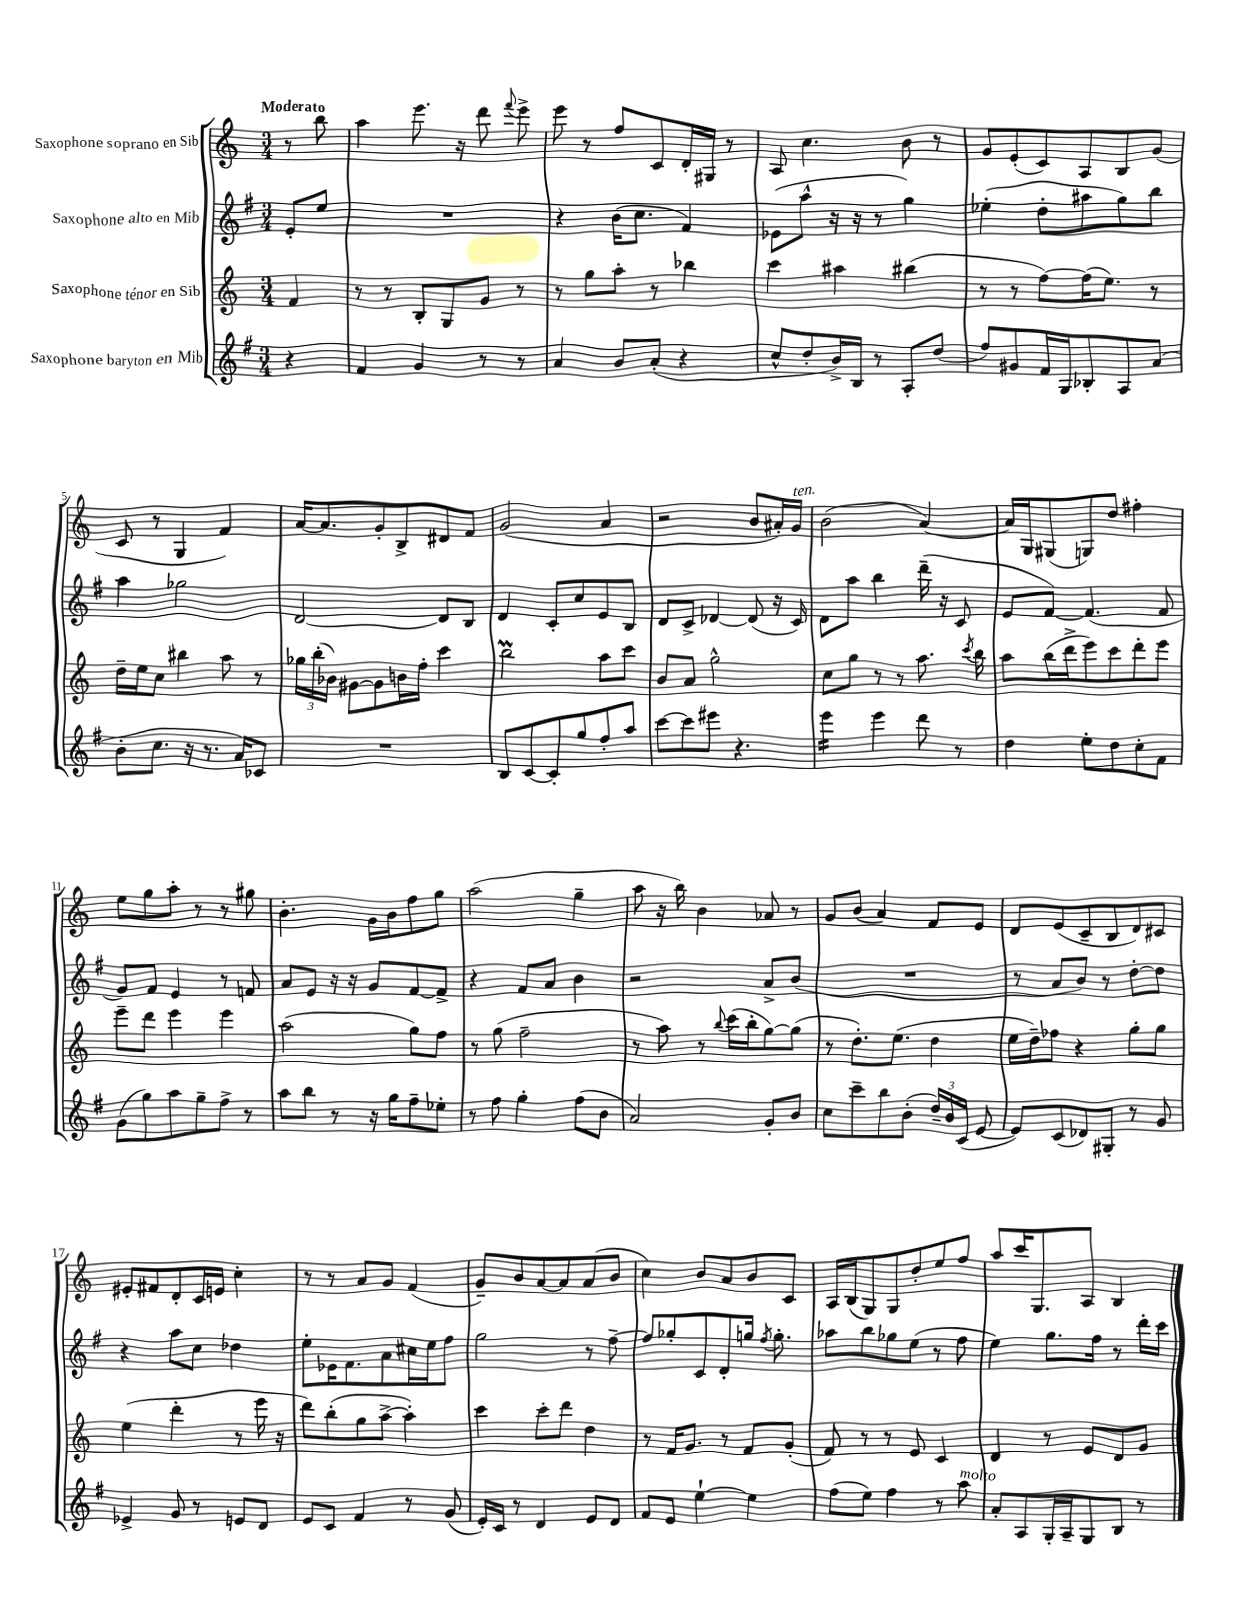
<<
\new StaffGroup <<
\new Staff = "s0" \with { instrumentName = "Saxophone soprano en Sib" } {
    \clef treble \key c \major \numericTimeSignature \time 3/4 \partial 4 \tempo "Moderato"
    \autoBeamOff r8 b''8 |
    a''4 e'''8. r16 d'''8 \appoggiatura { f'''8 } e'''8-> |
    e'''8 r8 f''8[ c'8 d'16-. gis16] r8 |
    a8 c''4. b'8 r8 |
    g'8[ e'8-.( c'8) a8 b8 g'8]( |
    c'8 r8 g4 f'4) |
    a'16[~ a'8. g'8-. b8-> dis'8 f'8] |
    g'2( a'4 |
    r2 b'8[ ais'16-.) g'16]^\markup { \italic "ten." } |
    b'2( a'4~) |
    a'16[ g16 gis8( g8) d''8] fis''4-. |
    e''8[ g''8 a''8]-. r8 r8 gis''8 |
    b'4.-. g'16[ b'16 f''8 g''8] |
    a''2( g''4-- |
    a''8 r16 b''16) b'4 aes'8 r8 |
    g'8[ b'8]( a'4) f'8[ e'8] |
    d'8[ e'8( c'8-- b8 d'8) cis'8] |
    eis'8[-. fis'8 d'8-. c'16 e'16] c''4-. |
    r8 r8 a'8[ g'8] f'4( |
    g'8[--) b'8 a'8~ a'8 a'8( b'8] |
    c''4) b'8[ a'8 b'8 c'8] |
    a16[ b16( g8) g8 d''8-. e''8 f''8] |
    a''8[ c'''16 g8. a8] b4 \bar "|." |
}
\new Staff = "s1" \with { instrumentName = "Saxophone alto en Mib" } {
    \clef treble \key g \major \numericTimeSignature \time 3/4 \partial 4
    \autoBeamOff e'8[-. e''8] |
    R2. |
    r4 b'16[( c''8.] fis'4) |
    ees'8[( a''8]-^ r16 r16 r8 g''4) |
    ees''4-.( d''8[-. ais''8 g''8) b''8] |
    a''4 ges''2 |
    d'2~ d'8[ b8] |
    d'4 c'8[-. c''8 e'8 b8] |
    d'8[ c'8]-> des'4~ des'8( r16 c'16) |
    d'8[ a''8] b''4 d'''16--( r16 c'8 |
    e'8[ fis'8]~) fis'4.( fis'8 |
    g'8[) fis'8] e'4 r8 f'8 |
    a'8[ e'8] r16 r16 g'8[ fis'8~ fis'8]-> |
    r4 fis'8[ a'8] b'4 |
    r2 a'8[-> b'8]( |
    R2. |
    r8 a'8[ b'8]) r8 d''8[~-. d''8] |
    r4 a''8[ c''8] des''4 |
    e''8[-. ees'16 fis'8. a'8 cis''16 e''16 fis''8] |
    g''2 r8 fis''8~-- |
    fis''8[ ges''8-. c'8 d'8-. g''16] \acciaccatura { fis''8 } g''8.-. |
    aes''8[ b''8 ges''8 e''8]( r8 fis''8 |
    e''4) g''8.[ fis''16] r8 d'''16[-. c'''16] \bar "|." |
}
\new Staff = "s2" \with { instrumentName = "Saxophone ténor en Sib" } {
    \clef treble \key c \major \numericTimeSignature \time 3/4 \partial 4
    \autoBeamOff f'4 |
    r8 r8 b8[-. g8 g'8] r8 |
    r8 g''8[ a''8]-. r8 bes''4 |
    c'''4 ais''4 bis''4( |
    r8 r8 f''8[~) f''16( e''8.]) r8 |
    d''16[-- e''16 c''8] bis''4 a''8 r8 |
    \tuplet 3/2 { ges''16[ b''16-.( bes'16]) } gis'8[~ gis'8 b'16 f''16]-. c'''4 |
    b''2\prall a''8[ c'''8] |
    b'8[ a'8] g''2-^ |
    c''8[ g''8] r8 r8 a''8. \acciaccatura { c'''8 } b''16 |
    a''8[ b''16( d'''16-> e'''8) c'''8 d'''8-. e'''8] |
    e'''8[-- d'''8] e'''4 e'''4 |
    a''2( g''8[) f''8] |
    r8 g''8( f''2-- |
    r8 a''8) r8 \appoggiatura { b''8 } c'''16[( b''16-. g''8~) g''8]( |
    r8 d''8.[-.) e''8.]( d''4 |
    e''16[ d''16--) fes''8] r4 g''8[-. g''8] |
    e''4( d'''4-. r8 e'''16 r16 |
    d'''8[) b''8-.( g''8 a''8]~-> a''4-.) |
    c'''4 c'''8[-. d'''8] d''4 |
    r8 f'16[ g'8.] r8 f'8[ g'8]-.( |
    f'8) r8 r8 e'8 c'4 |
    d'4 r8 e'8[ d'8 g'8] \bar "|." |
}
\new Staff = "s3" \with { instrumentName = "Saxophone baryton en Mib" } {
    \clef treble \key g \major \numericTimeSignature \time 3/4 \partial 4
    \autoBeamOff r4 |
    fis'4 g'4 r8 r8 |
    a'4 b'8[ a'8]-.( r4 |
    c''8[-^ d''8-. b'16->) b16] r8 a8[-. d''8]( |
    fis''8[) gis'8 fis'16 g16 bes8-. a8 a'8]( |
    b'8[-. c''8.] r16 r8. a'16[) ces'8] |
    R2. |
    b8[ c'8~ c'8-. g''8 fis''8-. a''8] |
    c'''8[~ c'''8 eis'''8] r4. |
    e'''4:16 e'''4 d'''8 r8 |
    d''4 e''8[-. d''8 c''8-. fis'8] |
    g'8[( g''8) a''8 g''8-- fis''8]-> r8 |
    a''8[ b''8] r8 r16 g''16[ fis''8-- ees''8]-. |
    r8 fis''8 g''4-. fis''8[( b'8] |
    a'2) g'8[-. b'8] |
    c''8[ c'''8-- b''8 b'8]-.( \tuplet 3/2 { d''16[--) b'16 c'16]( } e'8~ |
    e'8[) c'8( des'8) gis8]-. r8 g'8 |
    ees'4-> g'8 r8 e'8[ d'8] |
    e'8[ c'8] fis'4 r8 g'8( |
    e'16[-.) c'16] r8 d'4 e'8[ d'8] |
    fis'8[ e'8] e''4~-! e''4 |
    fis''8[( e''8]) fis''4 r8 a''8^\markup { \italic "molto" } |
    a'8[-. a8 g16-. a16-- g8 b8] r8 \bar "|." |
}
>>
>>
